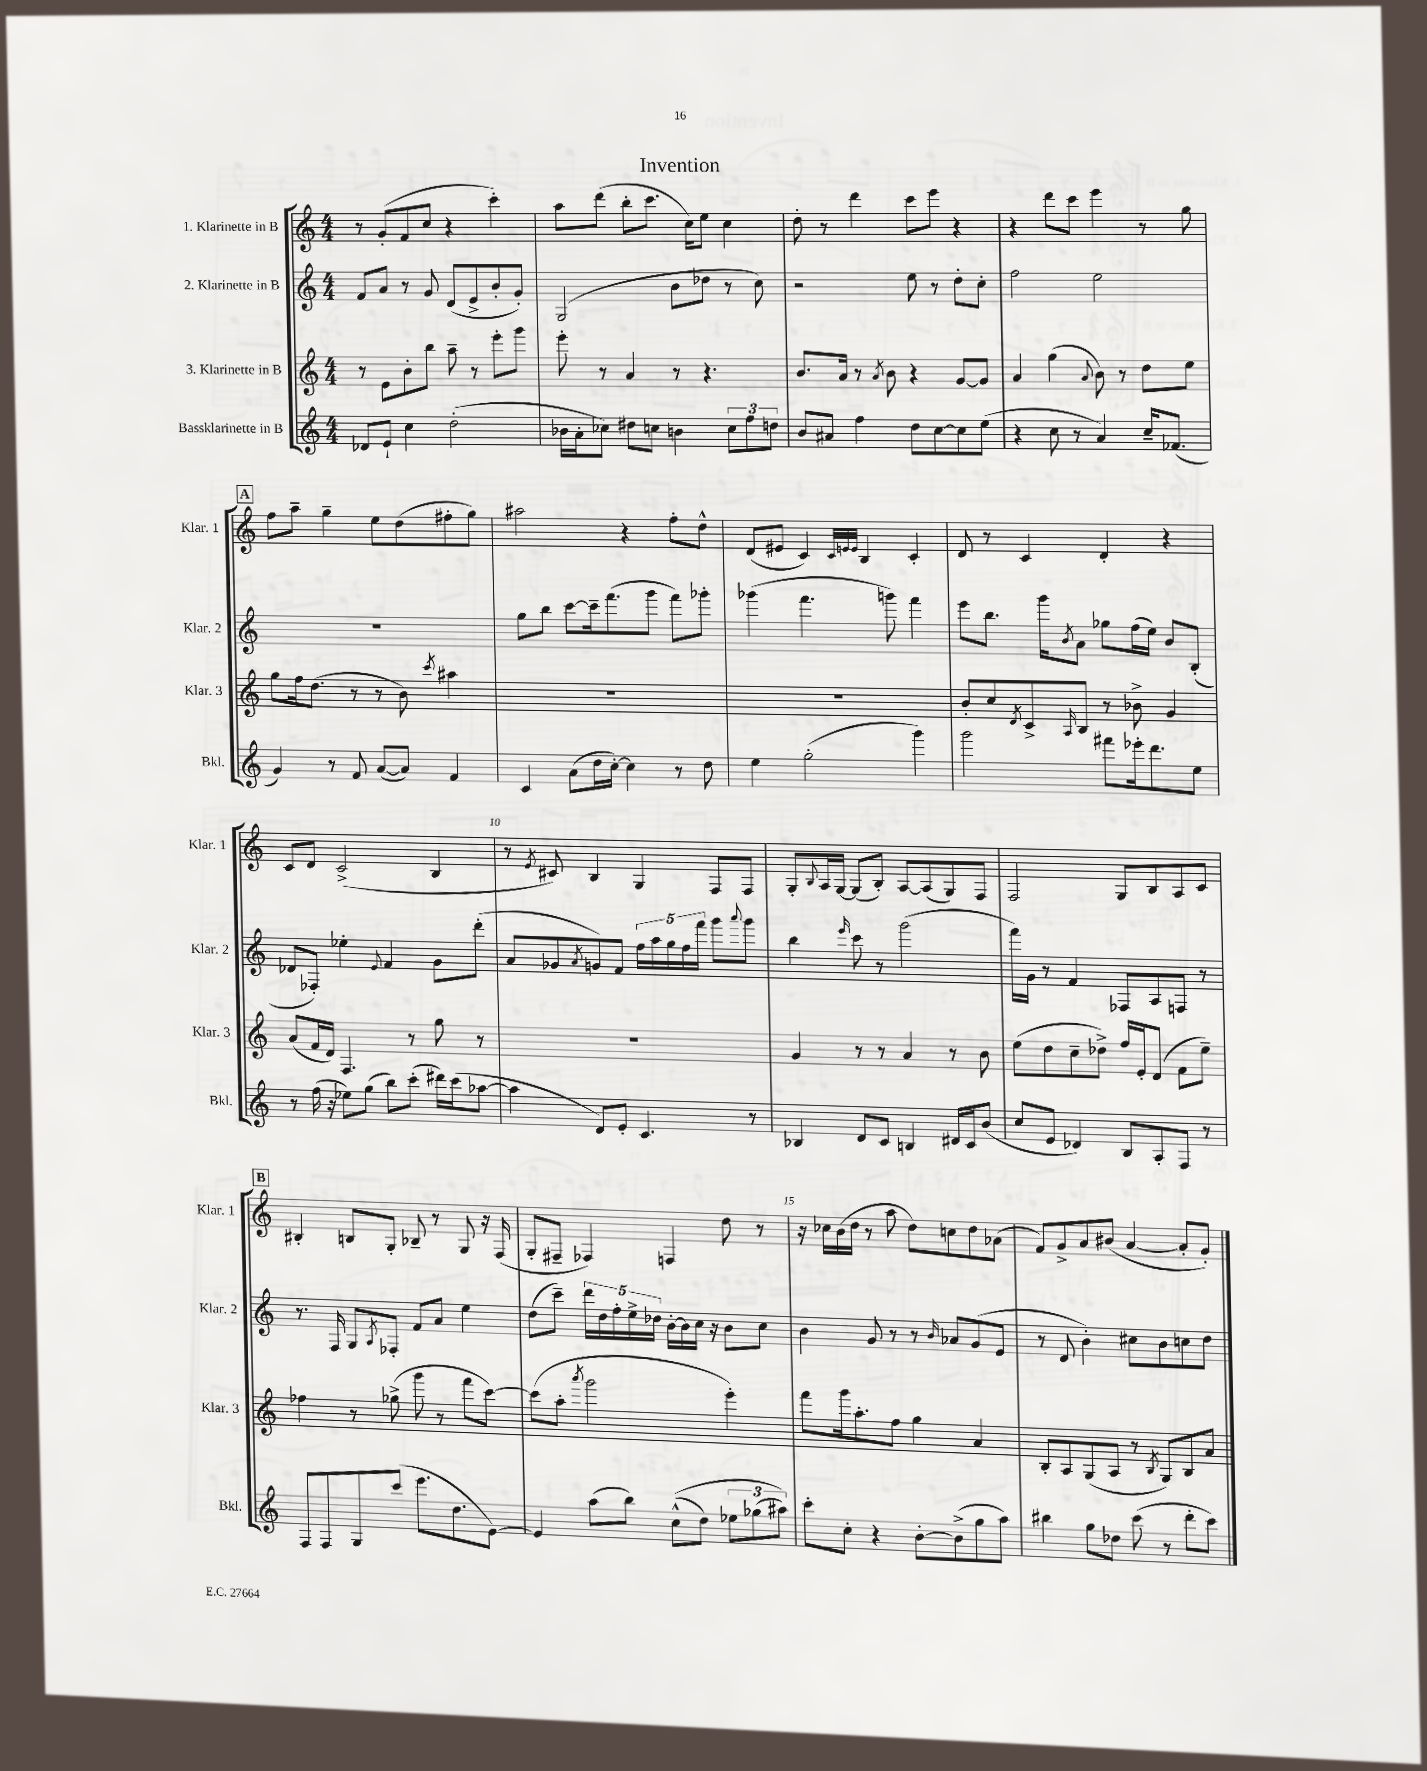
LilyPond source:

\header { title = "Invention" }
<<
\new StaffGroup <<
\new Staff = "s0" \with { instrumentName = "1. Klarinette in B" shortInstrumentName = "Klar. 1" } {
    \clef treble \key c \major \numericTimeSignature \time 4/4
    r8 g'8-.( f'8 c''8 r4 c'''4-.) |
    a''8 d'''8( b''8-. c'''8. c''16) e''8 c''4 |
    d''8-. r8 d'''4 c'''8 e'''8 r4 |
    r4 d'''8 c'''8 e'''4 r8 g''8 |
    \mark \markup { \box "A" } f''8 a''8-- g''4-- e''8 d''8( fis''8-. g''8) |
    ais''2 r4 f''8-. d''8-^ |
    d'8( eis'8 c'4) \grace { c'32 e'32 e'32 } b4 c'4-. |
    d'8 r8 c'4 d'4-. r4 |
    c'8 d'8 c'2->( b4 |
    r8 \acciaccatura { e'8 } cis'8) b4 g4 f8 f8 |
    g8-. \appoggiatura { b8 } a16 g16~ g8( b8-.) a8~ a8( g8) f8 |
    f2 g8 b8 a8 c'8 |
    \mark \markup { \box "B" } bis4-. b8 g8-. bes8-- r8 g8 r16 f16( |
    g8-. fis8-- fes4) f4 d''8 r8 |
    r16 ces''16 b'16( d''16 r8 a''8 d''8) c''8 d''8 aes'8( |
    f'8) g'8-> a'8 bis'8( a'4~ a'8-. g'8-.) \bar "|." |
}
\new Staff = "s1" \with { instrumentName = "2. Klarinette in B" shortInstrumentName = "Klar. 2" } {
    \clef treble \key c \major \numericTimeSignature \time 4/4
    f'8 a'8 r8 g'8 d'8( e'8-> b'8-. g'8-.) |
    g2( b'8 des''8 r8 c''8) |
    r2 e''8 r8 d''8-. c''8-. |
    f''2 e''2 |
    \mark \markup { \box "A" } R1 |
    g''8 b''8 c'''8~ c'''16-- f'''8.( g'''8 f'''8) ges'''8-. |
    ges'''4( f'''4. g'''8) f'''4 |
    e'''8 b''8. g'''16 \acciaccatura { b'8 } a'8 ges''8 f''16( e''16) b'8 b8-.( |
    des'8 fes8-.) ees''4-. \appoggiatura { e'8 } f'4 g'8 d'''8-.( |
    a'8 ges'8 \acciaccatura { a'8 } g'8) f'8 \tuplet 5/4 { f''16 a''16 g''16 f''16 f'''16 } g'''8 \appoggiatura { a'''8 } g'''8 |
    b''4 \grace { e'''16 } c'''8 r8 g'''2( |
    f'''16) g'16 r8 f'4 fes8 a8 f8 r8 |
    \mark \markup { \box "B" } r8. f16 g8 \acciaccatura { a8 } fes8-. f'8 a'8 e''4 |
    d''8( c'''8--) \tuplet 5/4 { d'''16 d''16 f''16-. e''16-> des''16 } b'16~-. b'16 c''16 r16 b'8 c''8 |
    b'4 g'8 r8 r8 \grace { b'16 } aes'8 g'8( e'8 |
    r8 d'8 b'4-.) cis''8 b'8 c''8 d''8 \bar "|." |
}
\new Staff = "s2" \with { instrumentName = "3. Klarinette in B" shortInstrumentName = "Klar. 3" } {
    \clef treble \key c \major \numericTimeSignature \time 4/4
    r8 e'8 b'8-. b''8 a''8-- r8 e'''8-. g'''8 |
    e'''8-. r8 a'4 r8 r4. |
    b'8. a'16 r8 \acciaccatura { a'8 } b'8 r4 g'8~ g'8 |
    a'4 g''4( \appoggiatura { a'8 } b'8) r8 d''8 e''8 |
    \mark \markup { \box "A" } g''8 f''16 d''8.( r8 r8 b'8) \acciaccatura { c'''8 } ais''4 |
    R1 |
    R1 |
    b'8-. c''8 \acciaccatura { d'8 } c'8-> \grace { a16 } b8 r8 bes'8-> g'4 |
    a'8( f'16 d'16) f4. r8 g''8 r8 |
    R1 |
    g'4 r8 r8 a'4 r8 b'8 |
    e''8( d''8 c''8-- des''8->) f''16 e'16-. d'8( f'8 e''8--) |
    \mark \markup { \box "B" } fes''4 r8 ges''8->( g'''8 r8 f'''8 c'''8~) |
    c'''8( a''8-. \acciaccatura { a'''8 } g'''2 e'''4-.) |
    f'''8 g'''16 a''8.-. f''8 g''4 a'4 |
    b8-. a8 g8( a8 r8 \acciaccatura { b8 } g8) b8 a'8 \bar "|." |
}
\new Staff = "s3" \with { instrumentName = "Bassklarinette in B" shortInstrumentName = "Bkl." } {
    \clef treble \key c \major \numericTimeSignature \time 4/4
    des'8 e'8-! c''4 d''2-.( |
    bes'16 a'16-. ces''8) dis''8 c''8 b'4 \tuplet 3/2 { c''8 f''8 d''8 } |
    b'8 ais'8 f''4 d''8 c''8~ c''8 e''8( |
    r4 c''8 r8 a'4) c''16-- fes'8.( |
    \mark \markup { \box "A" } g'4) r8 f'8 a'8~( a'8) f'4 |
    c'4 a'8( d''16 c''16~-.) c''4 r8 d''8 |
    e''4 g''2-.( g'''4) |
    g'''2 fis'''8 ees'''16-. d'''8. e''8 |
    r8 f''16( r16 ees''8) g''8( b''8) c'''8-.( dis'''16) c'''16( aes''8~ |
    aes''4 d'8) e'8-. c'4. r8 |
    bes4 d'8 c'8 b4 dis'16 c'16 b'8( |
    c''8 e'8 des'4) b8 a8-. f8 r8 |
    \mark \markup { \box "B" } f8 f8 g8 c'''8( e'''8. d''8. e'8~) |
    e'4 a''8( b''8) c''8-^(\( d''8) \tuplet 3/2 { ees''8 ges''8( ais''8)\) } |
    c'''8-. c''8-. r4 b'8~-. b'8->( g''8 a''8) |
    bis''4 g''8 des''8 c'''8( r8 d'''8-. c'''8) \bar "|." |
}
>>
>>
\layout { \context { \Score \override BarNumber.break-visibility = ##(#f #t #t) barNumberVisibility = #(every-nth-bar-number-visible 5) } }
